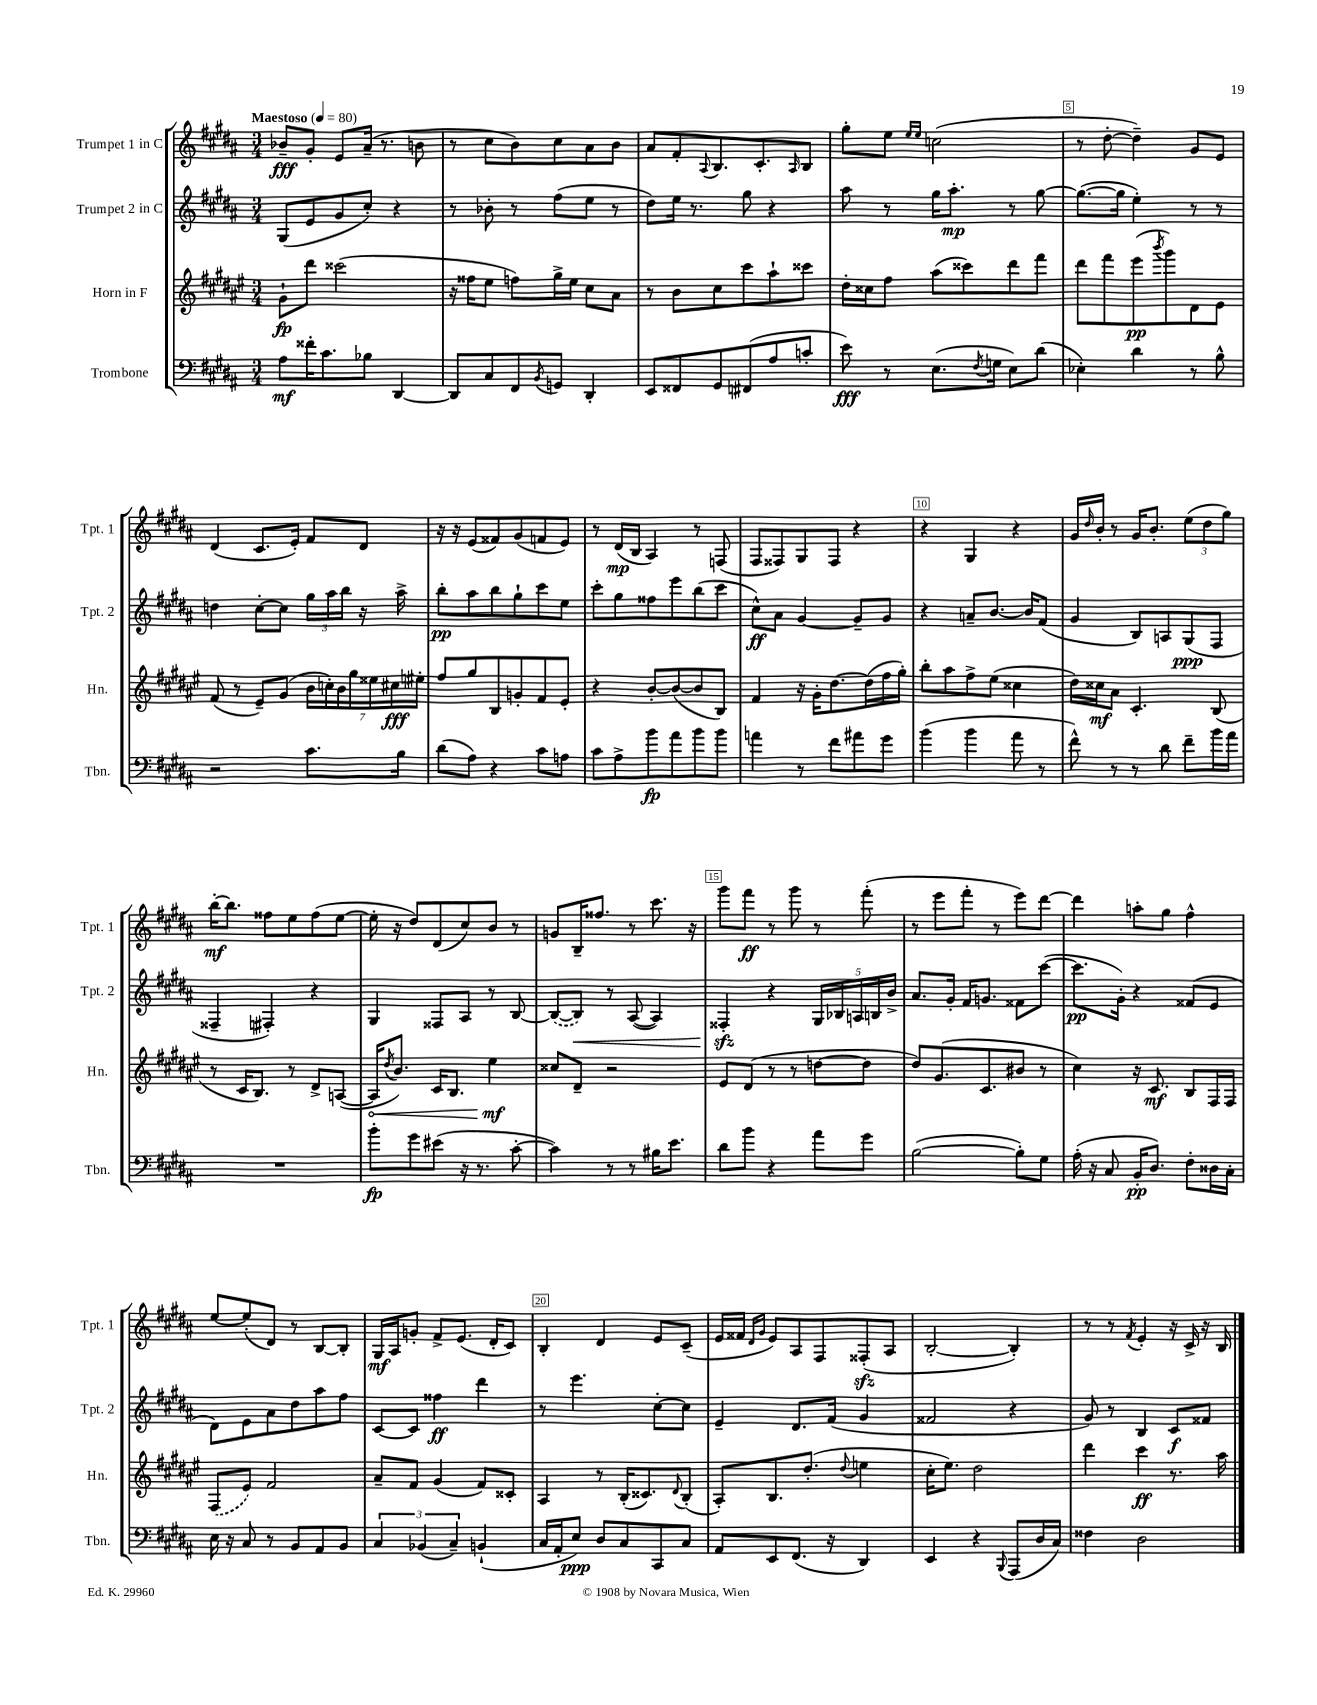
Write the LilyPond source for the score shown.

<<
\new StaffGroup <<
\new Staff = "s0" \with { instrumentName = "Trumpet 1 in C" shortInstrumentName = "Tpt. 1" } {
    \clef treble \key b \major \numericTimeSignature \time 3/4 \tempo "Maestoso" 4 = 80
    bes'8--\fff gis'8-. e'8 ais'16--( r8. b'8 |
    r8 cis''8 b'8) cis''8 ais'8 b'8 |
    ais'8 fis'8-. \appoggiatura { ais8 } b8. cis'8.-. \grace { ais16 } b8 |
    gis''8-. e''8 \grace { e''16 e''16 } c''2( |
    r8 dis''8~-. dis''4--) gis'8 e'8 |
    dis'4( cis'8. e'16-.) fis'8 dis'8 |
    r16 r16 e'8( fisis'8) gis'8( f'8 e'8) |
    r8 dis'16\mp( b16 ais4) r8 f8( |
    fis8 fisis8) gis8 fisis8 r4 |
    r4 gis4 r4 |
    gis'16 \grace { dis''16 } b'16-. r8 gis'16 b'8.-. \tuplet 3/2 { e''8( dis''8 gis''8) } |
    b''16~-.\mf b''8. fisis''8 e''8 fisis''8( e''8~ |
    e''16-. r16 dis''8) dis'8( cis''8) b'8 r8 |
    g'8 b16-- fisis''8. r8 cis'''8. r16 |
    gis'''8 fis'''8\ff r8 gis'''8 r8 fis'''8-.( |
    r8 e'''8 fis'''8-. r8 e'''8) dis'''8~ |
    dis'''4 a''8-. gis''8 fis''4-^ |
    e''8~ e''8-.( dis'8) r8 b8~ b8-. |
    gis16\mf ais16 g'8-. fis'8-> e'8.( dis'16-. cis'8) |
    b4-. dis'4 e'8 cis'8--( |
    e'16 fisis'16 \grace { dis'16 gis'16 } e'8) ais8 fis8 fisis8-.\sfz( ais8 |
    b2~-. b4-.) |
    r8 r8 \acciaccatura { fis'8 } e'4-. r16 cis'16-> r16 b16 \bar "|." |
}
\new Staff = "s1" \with { instrumentName = "Trumpet 2 in C" shortInstrumentName = "Tpt. 2" } {
    \clef treble \key b \major \numericTimeSignature \time 3/4
    gis8( e'8 gis'8 cis''8-.) r4 |
    r8 bes'8-. r8 fis''8( e''8 r8 |
    dis''8) e''16 r8. gis''8 r4 |
    ais''8 r8 gis''16 ais''8.-.\mp r8 gis''8~ |
    gis''8.~( gis''16 e''4-.) r8 r8 |
    d''4 cis''8~-. cis''8 \tuplet 3/2 { gis''16 ais''16 b''16 } r16 ais''16-> |
    b''8-.\pp ais''8 b''8 gis''8-! cis'''8 e''8 |
    cis'''8-. gis''8 fisis''8 e'''8 b''8( cis'''8 |
    cis''8-^\ff) ais'8 gis'4~ gis'8-- gis'8 |
    r4 a'8-- b'8.~ b'16 fis'8( |
    gis'4 b8) a8 gis8\ppp( fis8 |
    fisis4-- fis4-.) r4 |
    gis4 fisis8 ais8 r8 b8~ |
    \once \slurDashed b8~( b8\<) r8 ais8~( ais4) |
    fisis4-.\sfz\! r4 \tuplet 5/4 { gis16 bes16 a16 b16 b'16-> } |
    ais'8. gis'16-. fis'16 g'8. fisis'8 cis'''8~( |
    cis'''8.\pp gis'16-.) r4 fisis'8( e'8 |
    dis'8) e'8 ais'8 dis''8 ais''8 fis''8 |
    cis'8~ cis'8 fisis''4\ff dis'''4 |
    r8 e'''4. cis''8~-. cis''8 |
    e'4-- dis'8. fis'16( gis'4 |
    fisis'2 r4 |
    gis'8) r8 b4 cis'8\f fisis'8 \bar "|." |
}
\new Staff = "s2" \with { instrumentName = "Horn in F" shortInstrumentName = "Hn." } {
    \clef treble \key fis \major \numericTimeSignature \time 3/4
    gis'8-!\fp dis'''8 cisis'''2( |
    r16 fisis''16 eis''8 f''8) gis''16-> eis''16 cis''8 ais'8 |
    r8 b'8 cis''8 cis'''8 ais''8-! cisis'''8 |
    dis''16-. cisis''16 fis''8 ais''8( cisis'''8) dis'''8 fis'''8 |
    dis'''8 fis'''8 eis'''8\pp( \acciaccatura { b'''8 } gis'''8) dis'8 eis'8 |
    fis'8( r8 eis'8--) gis'8( \tuplet 7/4 { b'16 c''16-.) b'16 gis''16 eisis''16 cis''16\fff eis''16-. } |
    fis''8 gis''8 b8 g'8-. fis'8 eis'8-. |
    r4 b'8~-. b'8~( b'8 b8) |
    fis'4 r16 gis'16-. dis''8.~ dis''16( fis''16 gis''16-.) |
    b''8-. ais''8 fis''8-> eis''8( cisis''4 |
    dis''16) cisis''16\mf ais'8 cis'4.-. b8( |
    r8 cis'16 b8.) r8 dis'8-> a8~( |
    \once \override Hairpin.circled-tip = ##t a16\< \acciaccatura { dis''8 } b'8.) cis'16 b8. eis''4\mf\! |
    cisis''8 dis'8-- r2 |
    eis'8 dis'8( r8 r8 d''8~ d''8 |
    dis''8) gis'8.( cis'8. bis'8 r8 |
    cis''4) r16 cis'8.\mf b8 fis16 fis16 |
    \once \slurDashed fis8( eis'8) fis'2 |
    ais'8-- fis'8 gis'4( fis'8) cisis'8-. |
    ais4 r8 b16-.( cisis'8.) \appoggiatura { dis'8 } b8-.( |
    ais8-.) b8. dis''8.-.( \appoggiatura { dis''8 } e''4 |
    cis''16-. eis''8.) dis''2 |
    dis'''4 cis'''4\ff r8. ais''16 \bar "|." |
}
\new Staff = "s3" \with { instrumentName = "Trombone" shortInstrumentName = "Tbn." } {
    \clef bass \key b \major \numericTimeSignature \time 3/4
    ais8\mf fisis'16-. cis'8. bes8 dis,4~ |
    dis,8 cis8 fis,8 \acciaccatura { b,8 } g,8 dis,4-. |
    e,8 fisis,8 gis,8 fis,8( ais8 c'8-. |
    e'8\fff) r8 e8.( \acciaccatura { fis8 } g16 e8) dis'8( |
    ees4-.) dis'4 r8 b8-^ |
    r2 cis'8. b16 |
    dis'8( ais8) r4 cis'8 a8 |
    cis'8 ais8-> b'8\fp ais'8 b'8 b'8 |
    a'4 r8 fis'8 ais'8 gis'8 |
    b'4( b'4 ais'8 r8 |
    fis'8-^) r8 r8 dis'8 fis'8-- b'16 ais'16 |
    R2. |
    b'8-.\fp gis'8 eis'8( r16 r8. cis'8~-. |
    cis'4) r8 r8 bis16 e'8. |
    dis'8 b'8 r4 ais'8 gis'8 |
    b2~( b8-.) gis8 |
    ais16-.( r16 cis8 b,16-.\pp dis8.) fis8-. disis16 cis16-. |
    e16 r16 cis8 r8 b,8 ais,8 b,8 |
    \tuplet 3/2 { cis4 bes,4( cis4--) } b,4-!( |
    cis16 ais,16-. e8\ppp) dis8 cis8 cis,8 cis8 |
    ais,8 e,8 fis,8.( r16 dis,4) |
    e,4 r4 \appoggiatura { b,,8 } ais,,8( dis16 cis16) |
    fisis4 dis2 \bar "|." |
}
>>
>>
\layout { \context { \Score \override BarNumber.break-visibility = ##(#f #t #t) barNumberVisibility = #(every-nth-bar-number-visible 5) \override BarNumber.stencil = #(make-stencil-boxer 0.1 0.3 ly:text-interface::print) } }
